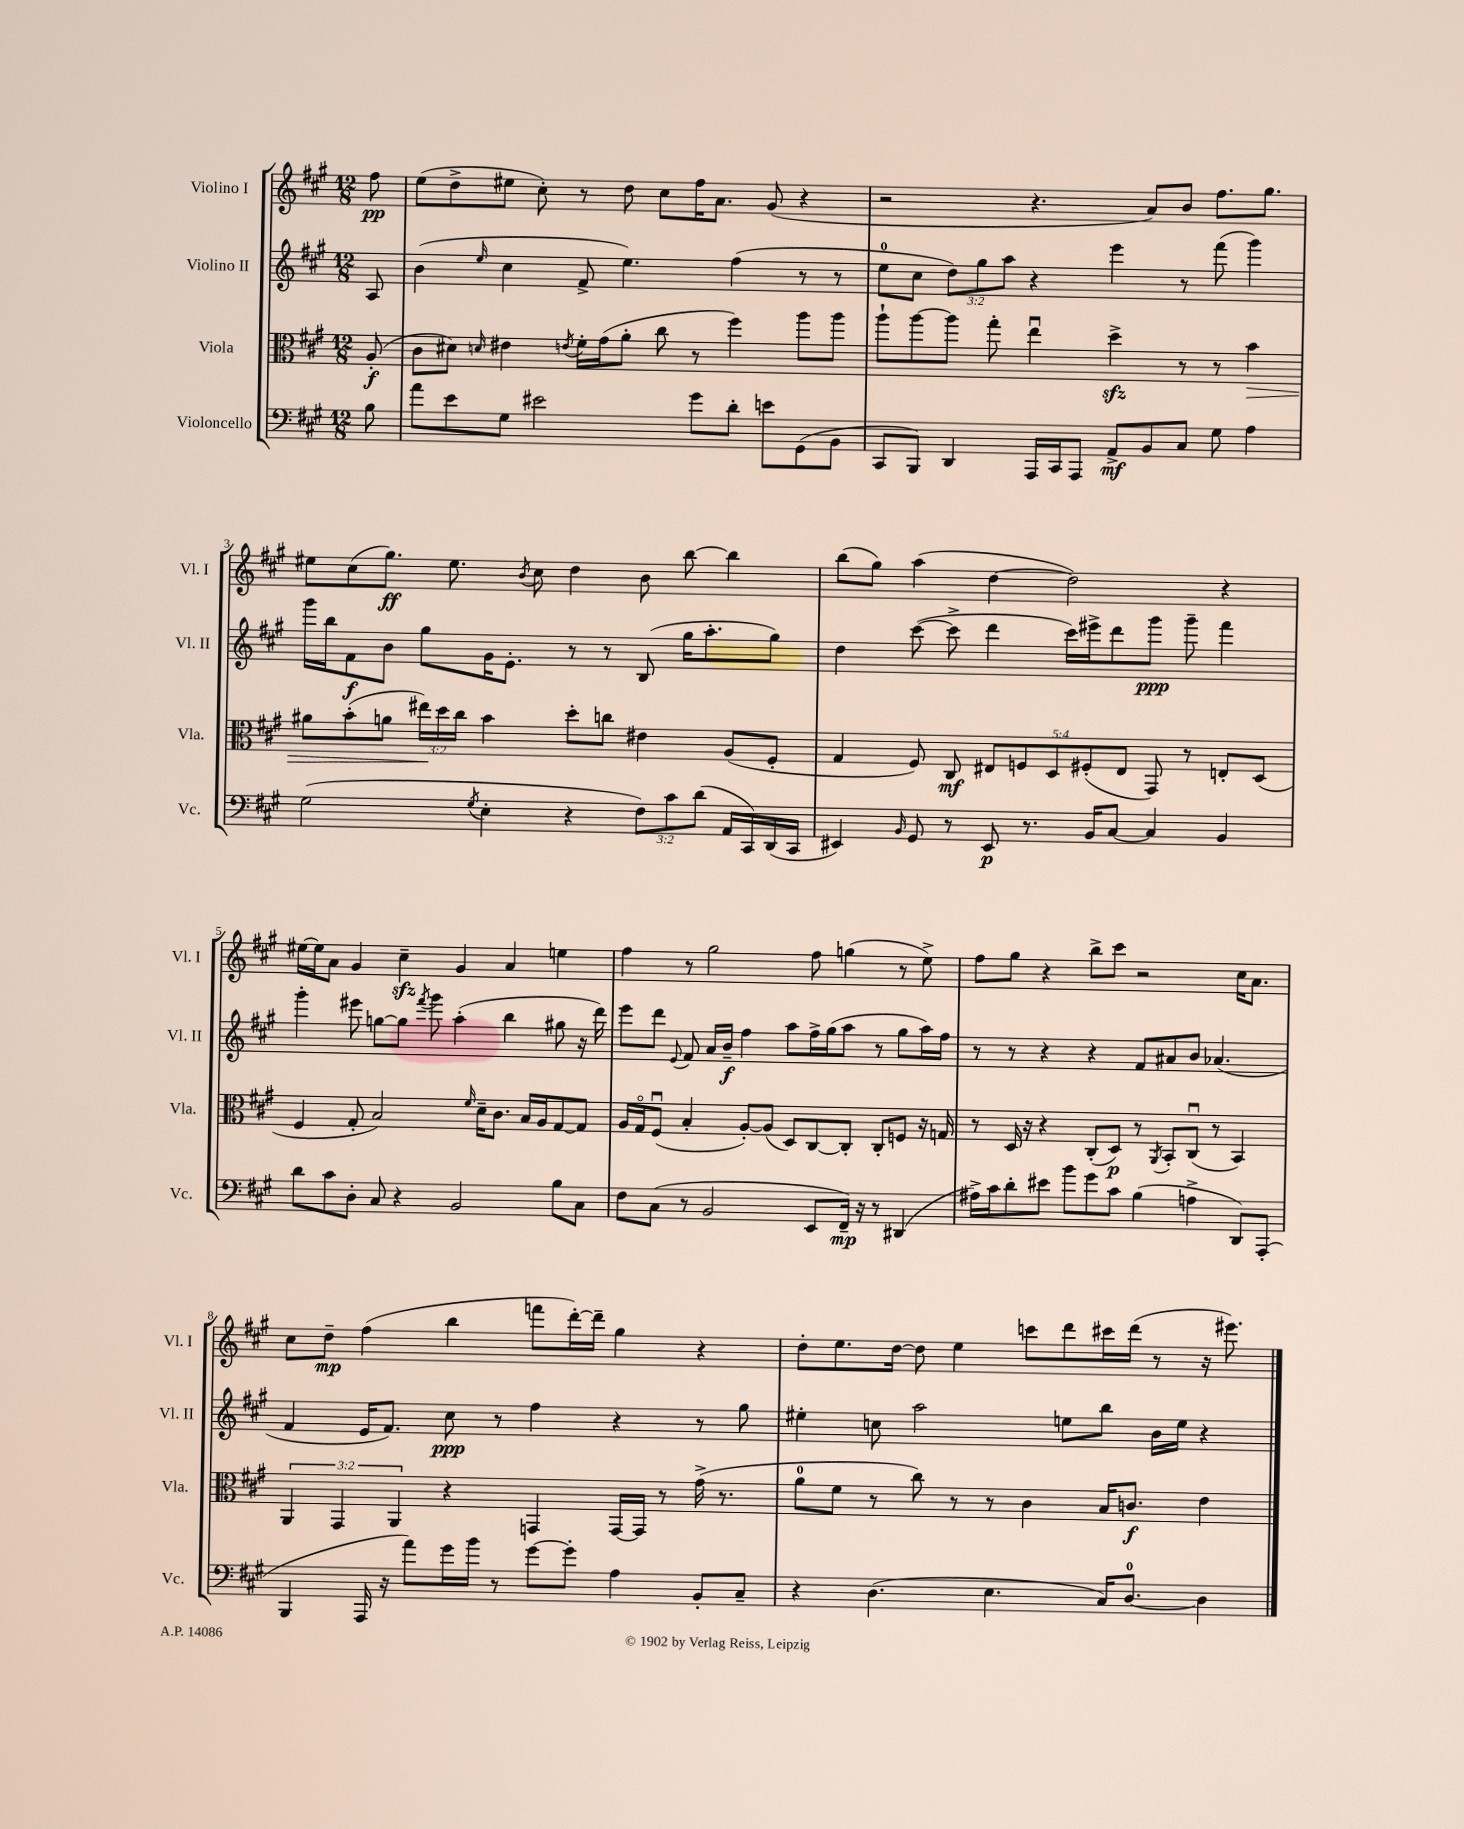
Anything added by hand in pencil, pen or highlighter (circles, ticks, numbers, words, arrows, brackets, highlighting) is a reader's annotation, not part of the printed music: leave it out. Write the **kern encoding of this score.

**kern	**dynam	**kern	**dynam	**kern	**dynam	**kern	**dynam
*part4	*part4	*part3	*part3	*part2	*part2	*part1	*part1
*staff4	*staff4	*staff3	*staff3	*staff2	*staff2	*staff1	*staff1
*I"Violoncello	*	*I"Viola	*	*I"Violino II	*	*I"Violino I	*
*I'Vc.	*	*I'Vla.	*	*I'Vl. II	*	*I'Vl. I	*
*clefF4	*	*clefC3	*	*clefG2	*	*clefG2	*
*k[f#c#g#]	*	*k[f#c#g#]	*	*k[f#c#g#]	*	*k[f#c#g#]	*
*M12/8	*	*M12/8	*	*M12/8	*	*M12/8	*
=	=	=	=	=	=	=	=
8B\	.	(8A'/	f	8A/	.	8ff#\	pp
=1	=1	=1	=1	=1	=1	=1	=1
8a\L	.	8c#\L	.	(4b\	.	(8ee\L	.
8e\	.	8d#X\J)	.	.	.	8dd^\	.
.	.	16qqdn/	.	16qqee/	.	.	.
8G#\J	.	4e#X\	.	4cc#\	.	8ee#X\J	.
2e#X\	.	.	.	.	.	8cc#'\)	.
.	.	8qen/	.	.	.	.	.
.	.	16f#'\LL	.	8f#^/	.	8r	.
.	.	(16g#\J	.	.	.	.	.
.	.	8a'\J	.	4.ee\)	.	8dd\	.
.	.	8cc#\	.	.	.	8cc#\L	.
8g#\L	.	8r	.	.	.	16ff#\K	.
.	.	.	.	.	.	8.a\J	.
8d'\J	.	4ff#\)	.	(4ff#\	.	.	.
8en\L	.	.	.	.	.	(8g#/	.
(8GG#\	.	8aa\L	.	8r	.	4r	.
8BB\J	.	8aa\J	.	8r	.	.	.
=2	=2	=2	=2	=2	=2	=2	=2
8CC#/L	.	8aa`\L	.	8ee\L	.	2r	.
8BBB/J)	.	[8aa\	.	8cc#\J	.	.	.
4DD/	.	8aa\J]	.	12dd\L)	.	.	.
.	.	.	.	12gg#\	.	.	.
.	.	8gg#'\	.	.	.	.	.
.	.	.	.	12aa\J	.	.	.
16AAA/LL	.	4eeu\	.	4r	.	4.r	.
16CC#/J	.	.	.	.	.	.	.
8AAA/J	.	.	.	.	.	.	.
8AA^/L	mf	4ddzz^\	.	4eee\	.	.	.
8BB/	.	.	.	.	.	8a/L)	.
8C#/J	.	8r	.	8r	.	8b/J	.
8G#\	.	8r	.	(8fff#\	.	8.ff#\L	.
!	!	!	!LO:HP:b	!	!	!	!
4A\	.	4b\	>	4ggg#\)	.	.	.
.	.	.	.	.	.	8.gg#\J	.
!!LO:LB:g=z
=3	=3	=3	=3	=3	=3	=3	=3
(2G#\	.	8a#X\L	.	16ggg#\LL	.	8ee#X\L	.
.	.	.	.	16bb\J	.	.	.
.	.	(8b'\	.	8f#\	f	(8cc#\	.
.	.	8an\J	.	8b\J	.	8.gg#\J)	ff
.	.	24ee#X\LL)	.	8gg#\L	.	.	.
.	.	24dd\	]	.	.	.	.
.	.	.	.	.	.	8.ee#\	.
.	.	24cc#\JJ	.	.	.	.	.
8qG#/	.	.	.	.	.	.	.
4E'\	.	4b\	.	16g#\K	.	.	.
.	.	.	.	8.e'\J	.	.	.
.	.	.	.	.	.	8qb/	.
.	.	.	.	.	.	8cc#\	.
4r	.	8dd'\L	.	8r	.	4dd\	.
.	.	8ccn\J	.	8r	.	.	.
12F#\L)	.	4e#X\	.	(8B/	.	8b\	.
12c#\	.	.	.	.	.	.	.
.	.	.	.	16gg#\KL	.	[8bb\	.
(12d\J	.	.	.	.	.	.	.
.	.	.	.	8.aa'\	.	.	.
16AA/LL	.	(8A/L	.	.	.	4bb\]	.
16CC#/)	.	.	.	.	.	.	.
(16DD/	.	8F#'/J	.	8gg#\J)	.	.	.
16CC#/JJ	.	.	.	.	.	.	.
=4	=4	=4	=4	=4	=4	=4	=4
4EE#X/)	.	4G#/	.	4dd\	.	(8bb\L	.
.	.	.	.	.	.	8gg#\J)	.
16qqBB/	.	.	.	.	.	.	.
8GG#/	.	8F#/)	.	([8ccc#\	.	(4aa\	.
8r	.	8C#/	mf	8ccc#^\]	.	.	.
8EE#/	p	10E#X/L	.	4ddd\	.	[4dd\	.
.	.	10Fn/	.	.	.	.	.
8.r	.	.	.	.	.	.	.
.	.	10D/	.	.	.	.	.
.	.	.	.	16ccc#\LL)	.	2dd\])	.
.	.	(10F#X'/	.	.	.	.	.
16BB/KL	.	.	.	16eee#X^\J	.	.	.
[8C#/J	.	.	.	8ddd\	.	.	.
.	.	10E#/J	.	.	.	.	.
4C#/]	.	8GG#/)	.	8ggg#\J	ppp	.	.
.	.	8r	.	8ggg#~\	.	.	.
4BB/	.	8En'/L	.	4fff#\	.	4r	.
.	.	(8D/J	.	.	.	.	.
!!LO:LB:g=z
=5	=5	=5	=5	=5	=5	=5	=5
8d\L	.	4F#/	.	4ggg#'\	.	[16ee#X\LL	.
.	.	.	.	.	.	16ee#\J]	.
8c#\	.	.	.	.	.	8a\J	.
8D'\J	.	8G#'/	.	8eee#X\	.	4g#/	.
8C#/	.	2B/)	.	[8ggn\L	.	.	.
4r	.	.	.	8gg\J]	.	4cc#zz~\	.
.	.	.	.	8qfff#/	.	.	.
.	.	.	.	8ggg#\	.	.	.
2BB/	.	.	.	(4aa'\	.	4g#/	.
.	.	16qqf#/	.	.	.	.	.
.	.	16d~\KL	.	.	.	.	.
.	.	8.c#\J	.	.	.	.	.
.	.	.	.	4bb\	.	4a/	.
.	.	16B/LL	.	.	.	.	.
.	.	16A/J	.	.	.	.	.
8B\L	.	[8G#/	.	8gg#X\	.	4een\	.
8C#\J	.	8G#/J]	.	16r	.	.	.
.	.	.	.	16ddd\)	.	.	.
=6	=6	=6	=6	=6	=6	=6	=6
8F#\L	.	16A/LL	.	8eee\L	.	4ff#\	.
.	.	16G#/J	.	.	.	.	.
(8C#\J	.	(8F#u/J	.	8ddd\J	.	.	.
.	.	.	.	8qqe/	.	.	.
8r	.	4B'/	.	8f#/	.	8r	.
2BB/	.	.	.	16a/LL	.	2gg#\	.
.	.	.	.	16b~/JJ	f	.	.
.	.	[8A'/L)	.	4ff#\	.	.	.
.	.	(8A/J]	.	.	.	.	.
.	.	8D/L)	.	8aa\L	.	.	.
8EE/L	.	[8C#/	.	16ff#^\L	.	8ff#\	.
.	.	.	.	(16gg#\J	.	.	.
16FF#~/Jk)	mp	8C#'/J]	.	8aa\J	.	(4ggn\	.
16r	.	.	.	.	.	.	.
8r	.	8C#'/L	.	8r	.	.	.
(4DD#X/	.	8Fn/J	.	8gg#\L	.	8r	.
.	.	16r	.	16aa\L)	.	8ee^\)	.
.	.	16Gn/	.	16ff#\JJ	.	.	.
=7	=7	=7	=7	=7	=7	=7	=7
16A#X^\LL)	.	8r	.	8r	.	8ff#\L	.
16c#\J	.	.	.	.	.	.	.
8d'\	.	16D/	.	8r	.	8gg#\J	.
.	.	16r	.	.	.	.	.
8e#X\J	.	4r	.	4r	.	4r	.
8b\L	.	.	.	.	.	.	.
8g#\	.	(8C#'/L	.	4r	.	8bb^\L	.
8c#\J	.	8D/J)	p	.	.	8ccc#\J	.
(4B\	.	8r	.	8f#/L	.	2r	.
.	.	8qAA/	.	.	.	.	.
.	.	8BB'/L	.	8a#X/	.	.	.
4An^\	.	(8C#u/J	.	8b/J	.	.	.
.	.	8r	.	(4.a-X/	.	.	.
8DD/L)	.	4BB/)	.	.	.	16cc#\KL	.
.	.	.	.	.	.	8.a\J	.
(8AAA'/J	.	.	.	.	.	.	.
!!LO:LB:g=z
=8	=8	=8	=8	=8	=8	=8	=8
4BBB/	.	6AA/	.	4f#/	.	8cc#\L	.
.	.	.	.	.	.	8dd~\J	mp
.	.	6GG#/	.	.	.	.	.
16AAA/	.	.	.	16e/KL	.	(4ff#\	.
16r	.	.	.	8.f#/J)	.	.	.
.	.	6AA/	.	.	.	.	.
8a\L)	.	.	.	.	.	.	.
16g#\L	.	4r	.	8cc#\	ppp	4bb\	.
16b\JJ	.	.	.	.	.	.	.
8r	.	.	.	8r	.	.	.
[8g#\L	.	4GGn/	.	4ff#\	.	8fffn\L	.
8g#'\J]	.	.	.	.	.	[16ddd'\L)	.
.	.	.	.	.	.	16ddd~\JJ]	.
4A\	.	[16GG/LL	.	4r	.	4gg#\	.
.	.	16GG/JJ]	.	.	.	.	.
.	.	8r	.	.	.	.	.
8BB'/L	.	(16g#^\	.	8r	.	4r	.
.	.	8.r	.	.	.	.	.
8C#~/J	.	.	.	8gg#\	.	.	.
=9	=9	=9	=9	=9	=9	=9	=9
4r	.	8a\L	.	4ee#X'\	.	8dd'\L	.
.	.	8f#\J	.	.	.	8.ee\	.
(4.D\	.	8r	.	8ccn\	.	.	.
.	.	.	.	.	.	[16dd\Jk	.
.	.	8cc#\)	.	2aa\	.	8dd\]	.
.	.	8r	.	.	.	4ee\	.
4.E\	.	8r	.	.	.	.	.
.	.	4c#\	.	.	.	8cccn\L	.
.	.	.	.	8een\L	.	8ddd\	.
16C#/KL)	.	16B/KL	.	8bb\J	.	16ccc#X\L	.
[8.D/J	.	8.cn/J	f	.	.	(16ddd\JJ	.
.	.	.	.	16b\LL	.	8r	.
.	.	.	.	16ee\JJ	.	.	.
4D\]	.	4e\	.	4r	.	16r	.
.	.	.	.	.	.	8.eee#X\)	.
==	==	==	==	==	==	==	==
*-	*-	*-	*-	*-	*-	*-	*-
